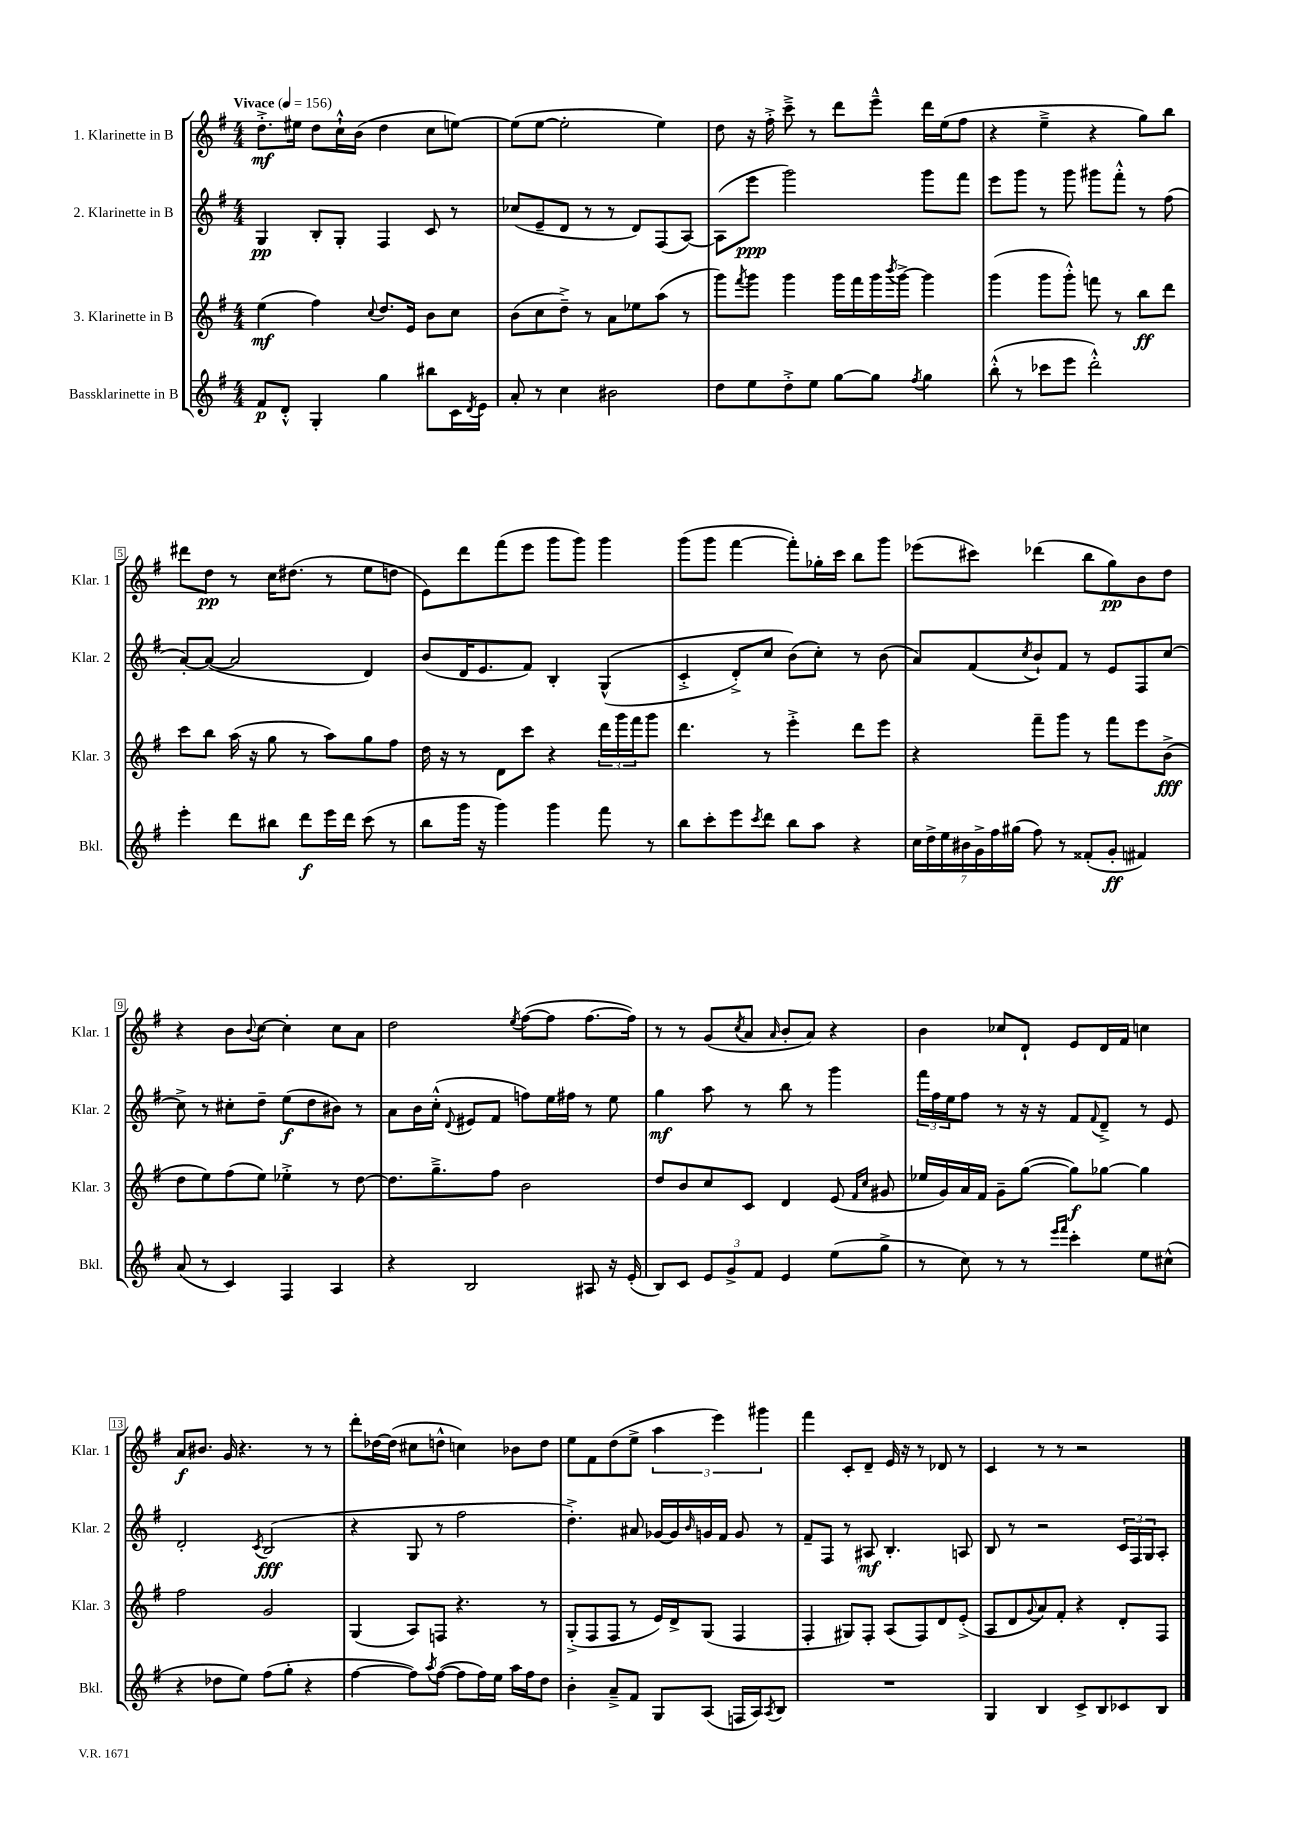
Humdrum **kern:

**kern	**dynam	**kern	**dynam	**kern	**dynam	**kern	**dynam
*part4	*part4	*part3	*part3	*part2	*part2	*part1	*part1
*staff4	*staff4	*staff3	*staff3	*staff2	*staff2	*staff1	*staff1
*I"Bassklarinette in B	*	*I"3. Klarinette in B	*	*I"2. Klarinette in B	*	*I"1. Klarinette in B	*
*I'Bkl.	*	*I'Klar. 3	*	*I'Klar. 2	*	*I'Klar. 1	*
*clefG2	*	*clefG2	*	*clefG2	*	*clefG2	*
*k[f#]	*	*k[f#]	*	*k[f#]	*	*k[f#]	*
*M4/4	*	*M4/4	*	*M4/4	*	*M4/4	*
*MM156	*	*MM156	*	*MM156	*	*MM156	*
=1	=1	=1	=1	=1	=1	=1	=1
!	!	!	!	!	!	!LO:TX:a:B:t=Vivace	!
8f#/L	p	(4ee\	mf	4G/	pp	8.dd'^\L	mf
8d'^^/J	.	.	.	.	.	.	.
.	.	.	.	.	.	16ee#X\Jk	.
4G'/	.	4ff#\)	.	8B'/L	.	8dd\L	.
.	.	.	.	8G'/J	.	16cc`^^\L	.
.	.	.	.	.	.	(16b\JJ	.
.	.	8qqcc/	.	.	.	.	.
4gg\	.	8.dd/L	.	4F#/	.	4dd\	.
.	.	16e/Jk	.	.	.	.	.
8bb#X\L	.	8b\L	.	8c/	.	8cc\L	.
16c\L	.	8cc\J	.	8r	.	[8een\J)	.
8qd/	.	.	.	.	.	.	.
16e\JJ	.	.	.	.	.	.	.
=2	=2	=2	=2	=2	=2	=2	=2
8a'/	.	(8b\L	.	(8cc-X/L	.	(8ee\L]	.
8r	.	8cc\	.	8e~/	.	[8ee\J	.
4cc\	.	8dd~^\J)	.	8d/J	.	2ee'\]	.
.	.	8r	.	8r	.	.	.
2b#X\	.	8a\L	.	8r	.	.	.
.	.	8ee-X\	.	8d/L)	.	.	.
.	.	(8aa\J	.	(8F#/	.	4ee\)	.
.	.	8r	.	[8A/J)	.	.	.
=3	=3	=3	=3	=3	=3	=3	=3
8dd\L	.	8ggg\L)	.	(8A\L]	.	8dd\	.
.	.	8qfff#/	.	.	.	.	.
8ee\	.	8ggg\J	.	8eee\J	ppp	16r	.
.	.	.	.	.	.	16ff#'^\	.
8dd'^\	.	4ggg\	.	2ggg\)	.	8ccc~^\	.
8ee\J	.	.	.	.	.	8r	.
[8gg\L	.	16ggg\LL	.	.	.	8ddd\L	.
.	.	16fff#\	.	.	.	.	.
8gg\J]	.	16ggg\	.	.	.	8eee~^^\J	.
.	.	8qbbb/	.	.	.	.	.
.	.	[16ggg^\JJ	.	.	.	.	.
8qff#/	.	.	.	.	.	.	.
4gg\	.	4ggg\]	.	8ggg\L	.	16ddd\LL	.
.	.	.	.	.	.	(16ee\J	.
.	.	.	.	8fff#\J	.	8ff#\J	.
=4	=4	=4	=4	=4	=4	=4	=4
(8bb'^^\	.	(4ggg\	.	8eee\L	.	4r	.
8r	.	.	.	8ggg\J	.	.	.
8ccc-X\L	.	8ggg\L	.	8r	.	4ee~^\	.
8eee\J	.	8ggg'^^\J)	.	8ggg\	.	.	.
2ddd'^^\)	.	8fffn\	.	8ggg#X\L	.	4r	.
.	.	8r	.	8fff#'^^\J	.	.	.
.	.	8bb\L	ff	8r	.	8gg\L)	.
.	.	8ddd\J	.	(8ff#\	.	8bb\J	.
!!LO:LB:g=z
=5	=5	=5	=5	=5	=5	=5	=5
4eee'\	.	8ccc\L	.	[8a'/L)	.	8ddd#X\L	.
.	.	8bb\J	.	(8a/J_	.	8dd\J	pp
8ddd\L	.	(16aa\	.	2a/]	.	8r	.
.	.	16r	.	.	.	.	.
8bb#X\J	.	8gg\	.	.	.	16cc\KL	.
.	.	.	.	.	.	(8.dd#X\J	.
8ddd\L	f	8r	.	.	.	.	.
16eee\L	.	8aa\L)	.	.	.	8r	.
16ddd\JJ	.	.	.	.	.	.	.
(8ccc\	.	8gg\	.	4d/)	.	8ee\L	.
8r	.	8ff#\J	.	.	.	8ddn\J	.
=6	=6	=6	=6	=6	=6	=6	=6
8bb\L	.	16dd\	.	(8b/L	.	8e\L)	.
.	.	16r	.	.	.	.	.
16ggg\Jk	.	8r	.	16d/K	.	8ddd\	.
16r	.	.	.	8.e/	.	.	.
4ggg\)	.	8d\L	.	.	.	(8fff#\	.
.	.	8ccc\J	.	8f#/J)	.	8eee\J	.
4ggg\	.	4r	.	4B'/	.	8ggg\L	.
.	.	.	.	.	.	8ggg\J)	.
8fff#\	.	24ddd\LL	.	((4G^^/	.	4ggg\	.
.	.	24ggg\	.	.	.	.	.
.	.	24fff#\J	.	.	.	.	.
8r	.	8ggg\J	.	.	.	.	.
=7	=7	=7	=7	=7	=7	=7	=7
8bb\L	.	4.ddd\	.	4c'^/	.	(8ggg\L	.
8ccc'\	.	.	.	.	.	8ggg\J	.
8eee\	.	.	.	8d'^/L)	.	[4fff#\	.
8qccc/	.	.	.	.	.	.	.
8ddd\J	.	8r	.	8cc/J	.	.	.
8bb\L	.	4eee'^\	.	(8b\L)	.	8fff#'\L])	.
8aa\J	.	.	.	8cc'\J)	.	16gg-X'\L	.
.	.	.	.	.	.	16ccc\JJ	.
4r	.	8ddd\L	.	8r	.	8bb\L	.
.	.	8eee\J	.	(8b\	.	8ggg\J	.
=8	=8	=8	=8	=8	=8	=8	=8
28cc\LL	.	4r	.	8a/L)	.	(8eee-X\L	.
28dd^\	.	.	.	.	.	.	.
28ee\	.	.	.	.	.	.	.
28b#X\	.	.	.	.	.	.	.
.	.	.	.	(8f#/	.	8ccc#X\J)	.
28g^\	.	.	.	.	.	.	.
28ff#\	.	.	.	.	.	.	.
(28gg#X\JJ	.	.	.	.	.	.	.
.	.	.	.	8qcc/	.	.	.
8ff#\)	.	8fff#~\L	.	8b`/)	.	(4ddd-X\	.
8r	.	8ggg\J	.	8f#/J	.	.	.
(8f##X'/L	.	8r	.	8r	.	8bb\L	.
8g'/J	ff	8fff#\L	.	8e/L	.	8gg\)	pp
4f#X/)	.	8eee\	.	8F#/	.	8b\	.
.	.	(8b^\J	fff	[8cc/J	.	8dd\J	.
!!LO:LB:g=z
=9	=9	=9	=9	=9	=9	=9	=9
(8a/	.	8dd\L	.	8cc^\]	.	4r	.
8r	.	8ee\)	.	8r	.	.	.
4c/)	.	(8ff#\	.	8cc#X'\L	.	8b\L	.
.	.	.	.	.	.	8qqb/	.
.	.	8ee\J)	.	8dd~\J	.	[8cc\J	.
4F#/	.	4ee-X'^\	.	(8ee\L	f	4cc'\]	.
.	.	.	.	8dd\	.	.	.
4A/	.	8r	.	8b#X\J)	.	8cc\L	.
.	.	[8dd\	.	8r	.	8a\J	.
=10	=10	=10	=10	=10	=10	=10	=10
4r	.	8.dd\L]	.	8a\L	.	2dd\	.
.	.	.	.	16b\L	.	.	.
.	.	8.gg~^\	.	(16cc'^^\JJ	.	.	.
.	.	.	.	8qqd/	.	.	.
2B/	.	.	.	8e#X/L	.	.	.
.	.	8ff#\J	.	8f#/J	.	.	.
.	.	.	.	.	.	8qee/	.
.	.	2b\	.	8ffn\L)	.	([8ff#\L	.
.	.	.	.	16ee\L	.	8ff#\J]	.
.	.	.	.	16ff#X\JJ	.	.	.
8A#X/	.	.	.	8r	.	[8.ff#\L	.
16r	.	.	.	8ee\	.	.	.
(16e'/	.	.	.	.	.	16ff#\Jk])	.
=11	=11	=11	=11	=11	=11	=11	=11
8B/L)	.	8dd/L	.	4gg\	mf	8r	.
8c/J	.	8b/	.	.	.	8r	.
12e/L	.	8cc/	.	8aa\	.	(8g/L	.
12g^/	.	.	.	.	.	.	.
.	.	.	.	.	.	8qcc/	.
.	.	8c/J	.	8r	.	8a/J	.
12f#/J	.	.	.	.	.	.	.
.	.	.	.	.	.	16qqa/	.
4e/	.	4d/	.	8bb\	.	8b'/L	.
.	.	.	.	8r	.	8a/J)	.
(8ee\L	.	(8e/	.	4ggg\	.	4r	.
.	.	16qqf#/LL	.	.	.	.	.
.	.	16qqcc/JJ	.	.	.	.	.
8gg^\J	.	8g#X/	.	.	.	.	.
=12	=12	=12	=12	=12	=12	=12	=12
8r	.	16ee-X/LL	.	24fff#\LL	.	4b\	.
.	.	.	.	24ff#\	.	.	.
.	.	16g/)	.	.	.	.	.
.	.	.	.	24ee\J	.	.	.
8cc\)	.	16a/	.	8ff#\J	.	.	.
.	.	16f#/JJ	.	.	.	.	.
8r	.	8g~\L	.	8r	.	8cc-X/L	.
8r	.	([8gg\J	.	16r	.	8d`/J	.
.	.	.	.	16r	.	.	.
16qqeee/LL	.	.	.	.	.	.	.
16qqfff#/JJ	.	.	.	.	.	.	.
4ccc'\	.	8gg\L])	f	8f#/L	.	8e/L	.
.	.	.	.	8qqf#/	.	.	.
.	.	[8gg-X\J	.	8d~^/J	.	16d/L	.
.	.	.	.	.	.	16f#/JJ	.
8ee\L	.	4gg-\]	.	8r	.	4ccn\	.
(8cc#X^^\J	.	.	.	8e/	.	.	.
!!LO:LB:g=z
=13	=13	=13	=13	=13	=13	=13	=13
4r	.	2ff#\	.	2d'/	.	8a/L	f
.	.	.	.	.	.	8.b#X/J	.
8dd-X\L	.	.	.	.	.	.	.
.	.	.	.	.	.	16g/	.
8ee\J)	.	.	.	.	.	4.r	.
.	.	.	.	8qc/	.	.	.
(8ff#\L	.	2g/	.	(2B/	fff	.	.
8gg'\J	.	.	.	.	.	.	.
4r	.	.	.	.	.	8r	.
.	.	.	.	.	.	8r	.
=14	=14	=14	=14	=14	=14	=14	=14
[4ff#\	.	(4G/	.	4r	.	8ddd'\L	.
.	.	.	.	.	.	[16dd-X\L	.
.	.	.	.	.	.	(16dd-\JJ]	.
8ff#\L])	.	8A/L)	.	8G/	.	8cc#X\L	.
8qaa/	.	.	.	.	.	.	.
([8ff#\J	.	8Fn/J	.	8r	.	8ddn^^\J	.
8ff#\L]	.	4.r	.	2ff#\	.	4ccn\)	.
16ff#\L)	.	.	.	.	.	.	.
16ee\JJ	.	.	.	.	.	.	.
16aa\LL	.	.	.	.	.	8b-X\L	.
16ff#\J	.	.	.	.	.	.	.
8dd\J	.	8r	.	.	.	8dd\J	.
=15	=15	=15	=15	=15	=15	=15	=15
4b'\	.	(8G'^/L	.	4.dd'^\)	.	8ee\L	.
.	.	8F#/	.	.	.	8f#\	.
8a~^/L	.	8F#/J	.	.	.	(8dd\	.
8f#/J	.	8r	.	8a#X/	.	8ee^\J	.
8G/L	.	16e/LL)	.	[16g-X/LL	.	6aa\	.
.	.	16d^/J	.	16g-/]	.	.	.
.	.	.	.	16qqb/	.	.	.
(8A/J	.	(8G/J	.	16gn/	.	.	.
.	.	.	.	.	.	6eee\)	.
.	.	.	.	16f#/JJ	.	.	.
16Fn/LL	.	4F#/	.	8g/	.	.	.
16A/J)	.	.	.	.	.	.	.
.	.	.	.	.	.	6ggg#X\	.
8qA/	.	.	.	.	.	.	.
8B/J	.	.	.	8r	.	.	.
=16	=16	=16	=16	=16	=16	=16	=16
1r	.	4F#'/	.	8f#~/L	.	4fff#\	.
.	.	.	.	8F#/J	.	.	.
.	.	8G#X/L)	.	8r	.	8c'/L	.
.	.	8F#'/J	.	8A#X/	mf	8d~/J	.
.	.	(8A/L	.	4.B'/	.	16e/	.
.	.	.	.	.	.	16r	.
.	.	8F#/)	.	.	.	8r	.
.	.	8d/	.	.	.	8d-X/	.
.	.	(8e'^/J	.	8An/	.	8r	.
=17	=17	=17	=17	=17	=17	=17	=17
4G/	.	8A/L	.	8B/	.	4c/	.
.	.	8d/	.	8r	.	.	.
.	.	8qqg/	.	.	.	.	.
4B/	.	8a/)	.	2r	.	8r	.
.	.	8f#'/J	.	.	.	8r	.
8c^/L	.	4r	.	.	.	2r	.
8B/	.	.	.	.	.	.	.
8c-X/	.	8d'/L	.	24c/LL	.	.	.
.	.	.	.	24F#/	.	.	.
.	.	.	.	24G/J	.	.	.
8B/J	.	8F#/J	.	8A'/J	.	.	.
==	==	==	==	==	==	==	==
*-	*-	*-	*-	*-	*-	*-	*-
